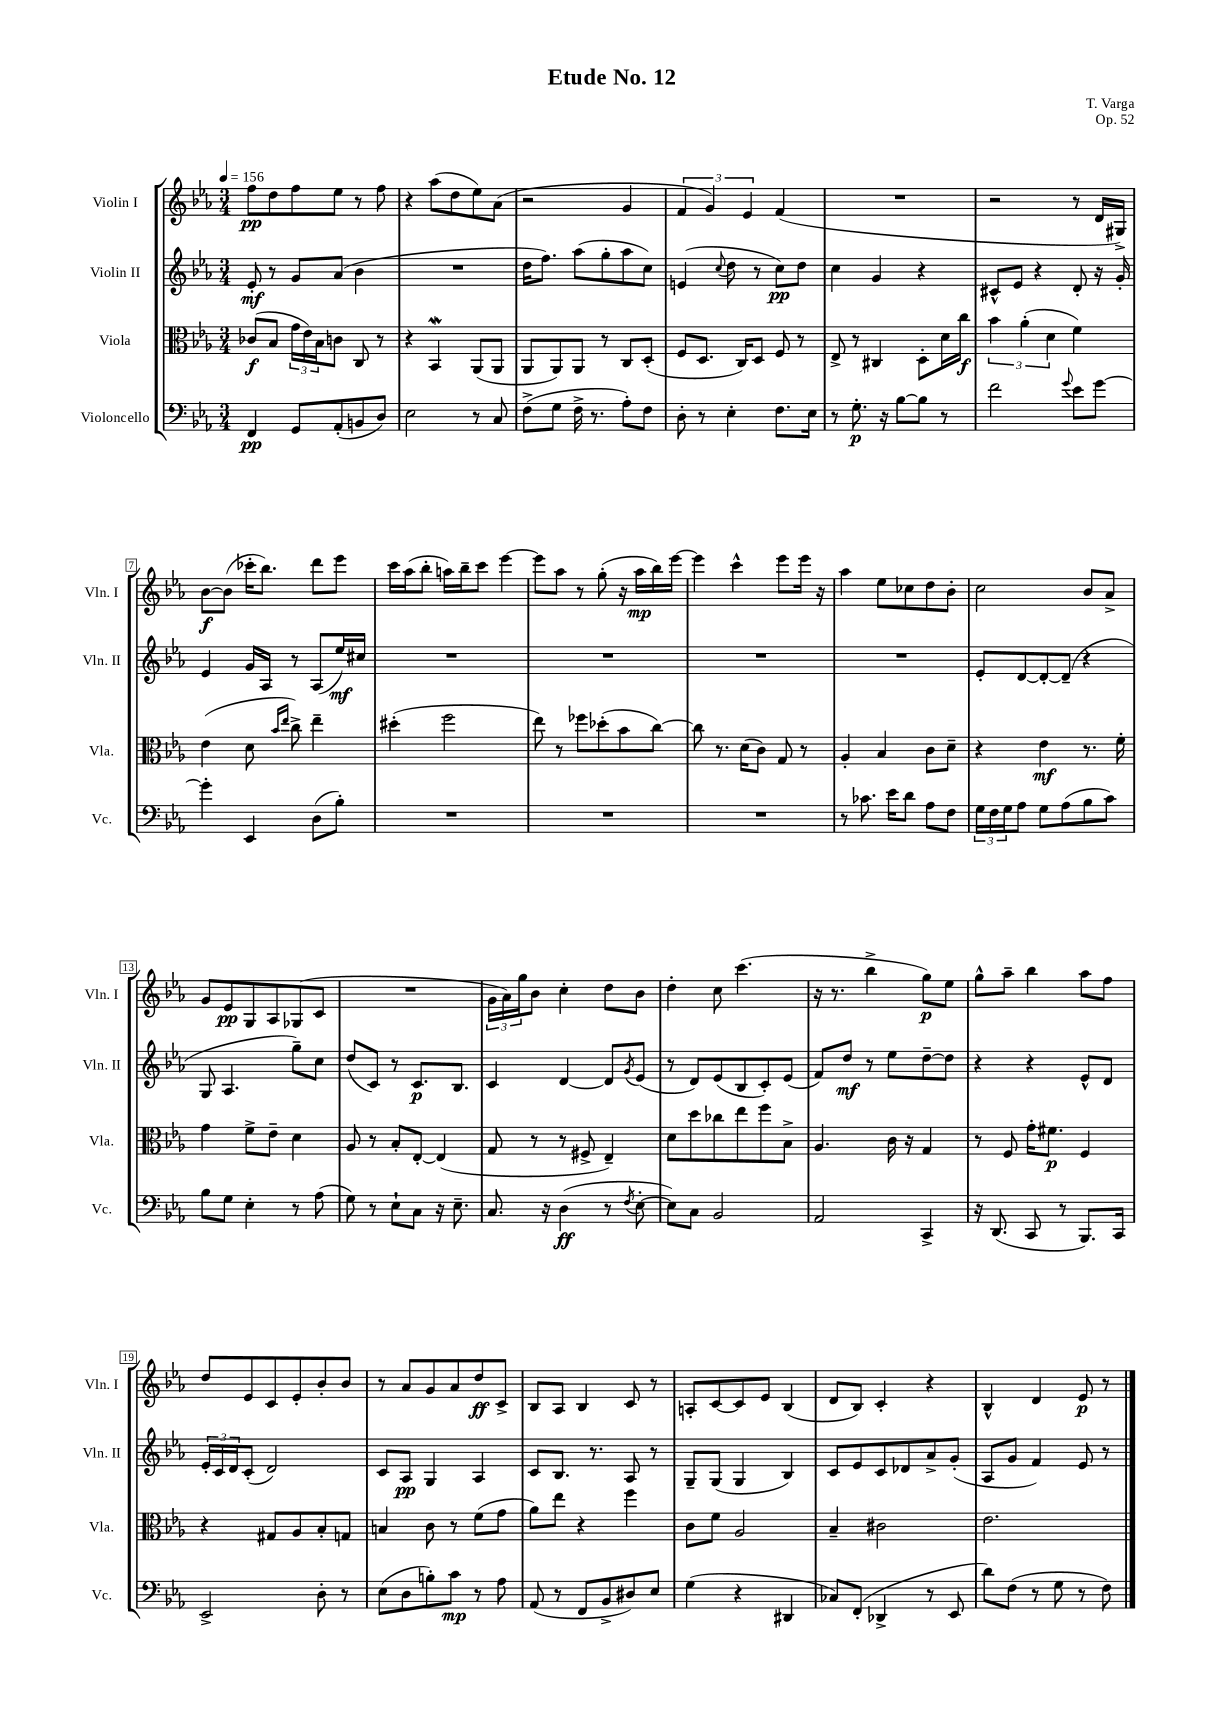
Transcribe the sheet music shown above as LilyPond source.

\header { title = "Etude No. 12" composer = "T. Varga" opus = "Op. 52" }
<<
\new StaffGroup <<
\new Staff = "s0" \with { instrumentName = "Violin I" shortInstrumentName = "Vln. I" } {
    \clef treble \key ees \major \numericTimeSignature \time 3/4 \tempo 4 = 156
    f''8\pp d''8 f''8 ees''8 r8 f''8 |
    r4 aes''8( d''8 ees''8) aes'8( |
    r2 g'4 |
    \tuplet 3/2 { f'4 g'4) ees'4 } f'4( |
    R2. |
    r2 r8 d'16 gis16->) |
    bes'8~\f bes'8( ces'''16-. bes''8.) d'''8 ees'''8 |
    c'''16 aes''16( bes''8-. a''16) bes''16-- c'''8 ees'''4~ |
    ees'''8 aes''8 r8 g''8-.( r16 aes''16\mp bes''16) ees'''16~ |
    ees'''4 c'''4-^ ees'''8 ees'''16 r16 |
    aes''4 ees''8 ces''8 d''8 bes'8-. |
    c''2 bes'8 aes'8-> |
    g'8 ees'8\pp g8 aes8 ges8( c'8 |
    R2. |
    \tuplet 3/2 { g'16 aes'16) g''16 } bes'8 c''4-. d''8 bes'8 |
    d''4-. c''8 c'''4.( |
    r16 r8. bes''4-> g''8\p) ees''8 |
    g''8-^ aes''8-- bes''4 aes''8 f''8 |
    d''8 ees'8 c'8 ees'8-. bes'8-. bes'8 |
    r8 aes'8 g'8 aes'8 d''8\ff c'8-> |
    bes8 aes8 bes4 c'8 r8 |
    a8-. c'8~ c'8 ees'8 bes4( |
    d'8 bes8) c'4-. r4 |
    bes4-^ d'4 ees'8\p r8 \bar "|." |
}
\new Staff = "s1" \with { instrumentName = "Violin II" shortInstrumentName = "Vln. II" } {
    \clef treble \key ees \major \numericTimeSignature \time 3/4
    ees'8-.\mf r8 g'8 aes'8( bes'4 |
    R2. |
    d''16 f''8.) aes''8( g''8-. aes''8 c''8) |
    e'4( \appoggiatura { c''8 } d''8 r8 c''8\pp) d''8 |
    c''4 g'4 r4 |
    cis'8-^ ees'8 r4 d'8-. r16 g'16-. |
    ees'4 g'16 aes16 r8 aes8( ees''16\mf) cis''16 |
    R2. |
    R2. |
    R2. |
    R2. |
    ees'8-. d'8~ d'8~-. d'8--( r4 |
    g8 aes4. g''8--) c''8 |
    d''8( c'8) r8 c'8.\p bes8. |
    c'4 d'4~ d'8 \acciaccatura { g'8 } ees'8( |
    r8 d'8) ees'8( bes8 c'8-.) ees'8( |
    f'8) d''8\mf r8 ees''8 d''8~-- d''8 |
    r4 r4 ees'8-^ d'8 |
    \tuplet 3/2 { ees'16-. c'16 d'16 } c'8-.( d'2) |
    c'8 aes8\pp g4 aes4 |
    c'8 bes8. r8. aes8 r8 |
    g8-- g8( g4 bes4) |
    c'8 ees'8 c'8 des'8 aes'8-> g'8-.( |
    aes8 g'8 f'4) ees'8 r8 \bar "|." |
}
\new Staff = "s2" \with { instrumentName = "Viola" shortInstrumentName = "Vla." } {
    \clef alto \key ees \major \numericTimeSignature \time 3/4
    ces'8\f( bes8 \tuplet 3/2 { g'16 ees'16) bes16 } c'8 c8 r8 |
    r4 bes,4\mordent aes,8( aes,8 |
    aes,8 aes,8) aes,8 r8 c8 d8-.( |
    f8 d8. c16) d8 f8 r8 |
    ees8-> r8 cis4 d8-. d'16 c''16\f |
    \tuplet 3/2 { bes'4 aes'4-.( d'4 } f'4) |
    ees'4( d'8 \grace { bes'16 ees''16 } c''8->) ees''4-- |
    dis''4-.( f''2 |
    ees''8) r8 fes''8 des''8-.( bes'8 c''8~) |
    c''8 r8. d'16( c'8) g8 r8 |
    aes4-. bes4 c'8 d'8-- |
    r4 ees'4\mf r8. f'16-. |
    g'4 f'8-> ees'8-- d'4 |
    aes8 r8 bes8-. ees8~-. ees4( |
    g8 r8 r8 fis8-> ees4--) |
    d'8 d''8 ces''8 ees''8 f''8 bes8-> |
    aes4. c'16 r16 g4 |
    r8 f8 g'16-. fis'8.\p f4 |
    r4 gis8 aes8 bes8-. g8 |
    b4 c'8 r8 f'8( g'8 |
    aes'8) ees''8 r4 f''4 |
    c'8 f'8 aes2 |
    bes4-- cis'2 |
    ees'2. \bar "|." |
}
\new Staff = "s3" \with { instrumentName = "Violoncello" shortInstrumentName = "Vc." } {
    \clef bass \key ees \major \numericTimeSignature \time 3/4
    f,4\pp g,8 aes,8-.( b,8 d8) |
    ees2 r8 c8 |
    f8->( g8 f16-> r8. aes8-.) f8 |
    d8-. r8 ees4-. f8. ees16 |
    r8 g8.-.\p r16 bes8~ bes8 r8 |
    f'2 \appoggiatura { g'8 } ees'8 g'8~ |
    g'4-. ees,4 d8( bes8-.) |
    R2. |
    R2. |
    R2. |
    r8 ces'8. ees'16 d'8 aes8 f8 |
    \tuplet 3/2 { g16 f16 g16 } aes8 g8 aes8( bes8 c'8) |
    bes8 g8 ees4-. r8 aes8( |
    g8) r8 ees8-! c8 r16 ees8.-- |
    c8. r16 d4\ff( r8 \acciaccatura { f8 } ees8~-. |
    ees8) c8 bes,2 |
    aes,2 c,4-> |
    r16 d,8.( c,8 r8 bes,,8.) c,16 |
    ees,2-> d8-. r8 |
    ees8( d8 b8-.) c'8\mp r8 aes8 |
    aes,8( r8 f,8 bes,8-> dis8) ees8 |
    g4( r4 dis,4 |
    ces8) f,8-.( des,4-> r8 ees,8 |
    d'8) f8( r8 g8 r8 f8) \bar "|." |
}
>>
>>
\layout { \context { \Score \override BarNumber.stencil = #(make-stencil-boxer 0.1 0.3 ly:text-interface::print) } }
